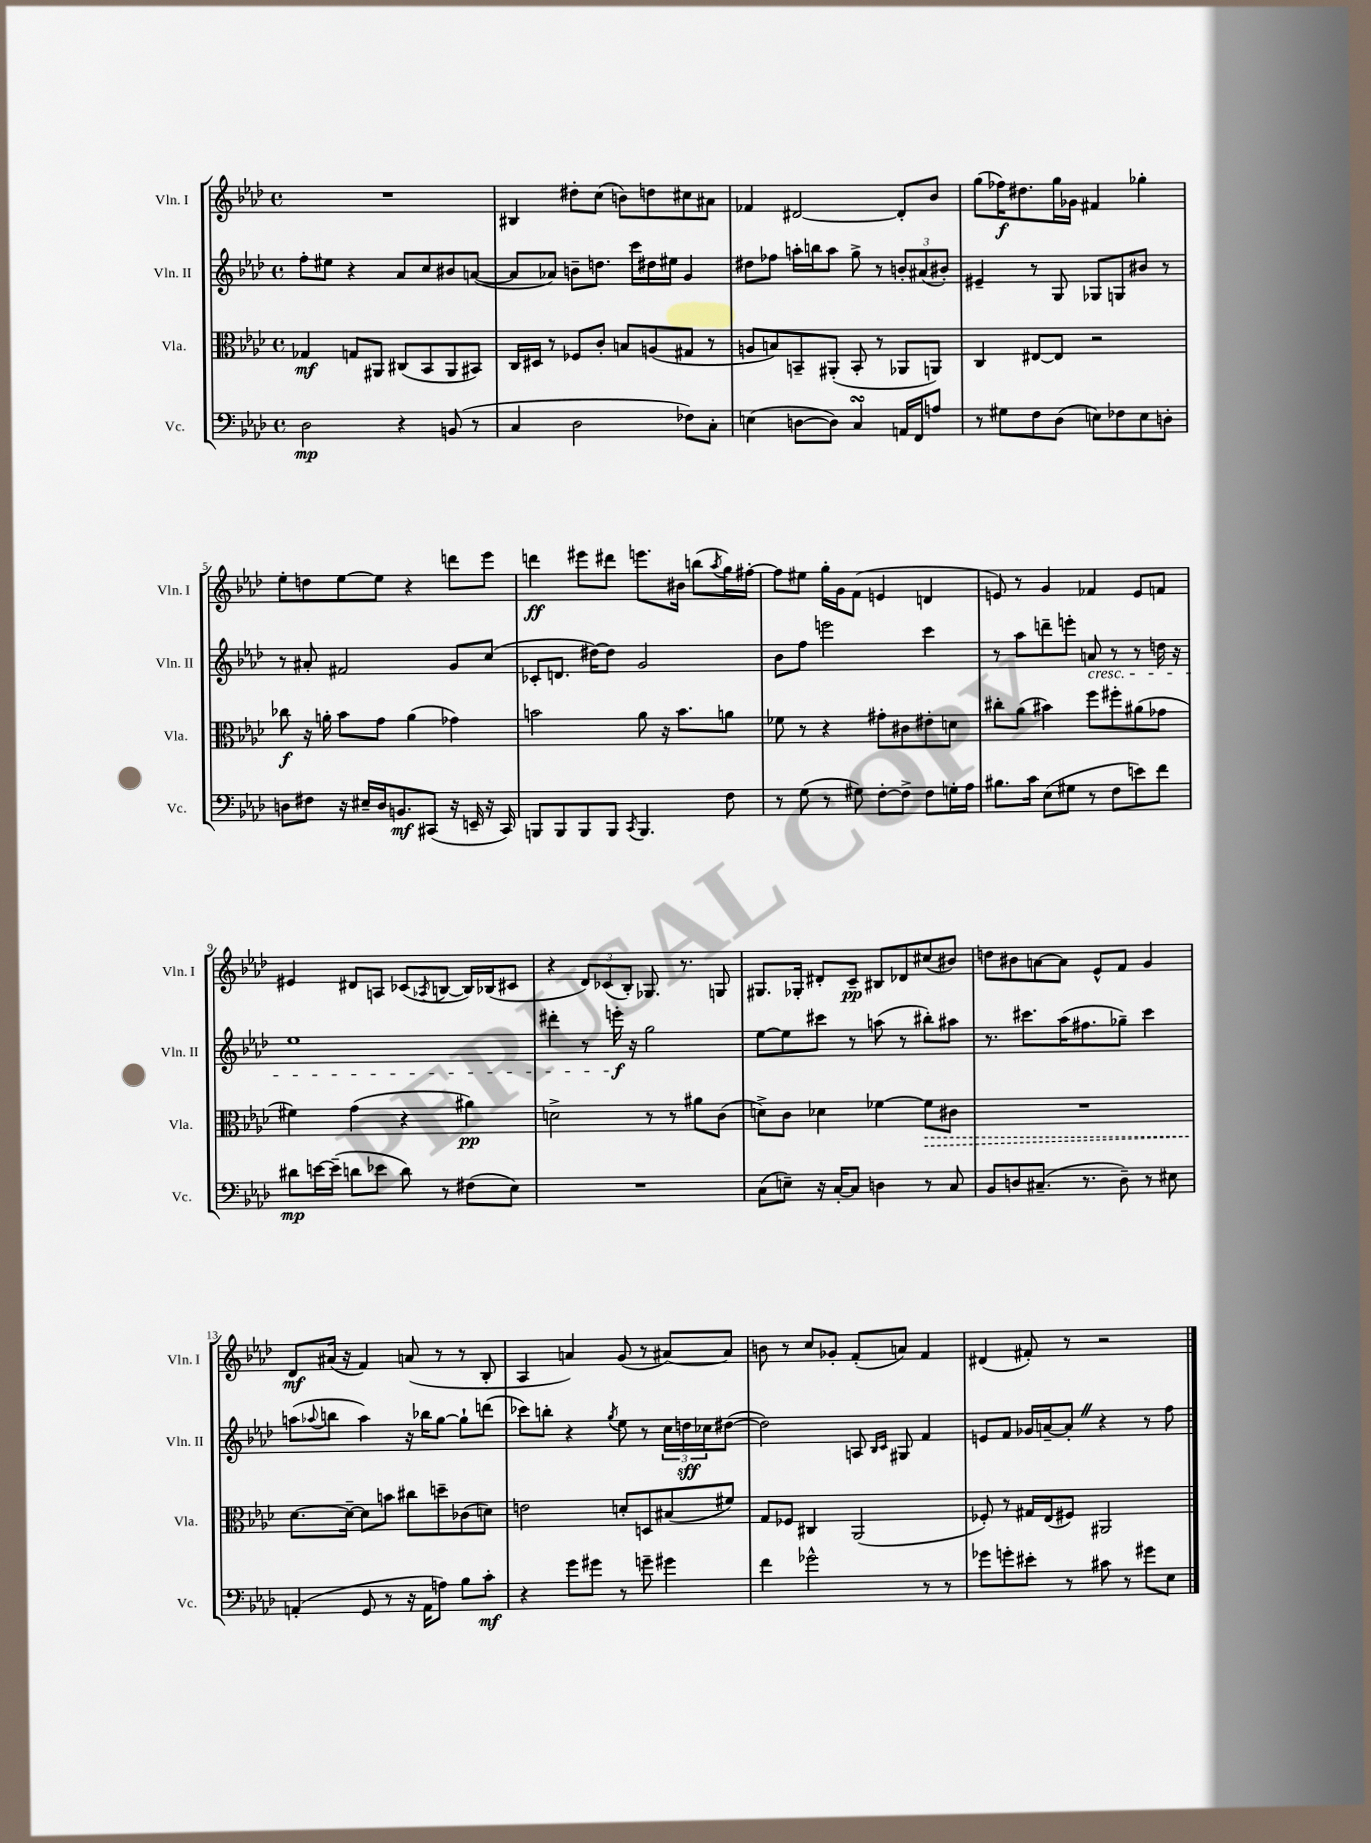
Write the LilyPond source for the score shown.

<<
\new StaffGroup <<
\new Staff = "s0" \with { instrumentName = "Vln. I" shortInstrumentName = "Vln. I" } {
    \clef treble \key aes \major \defaultTimeSignature \time 4/4
    R1 |
    bis4 dis''8-. c''8( b'8) d''8 cis''8 ais'8 |
    fes'4 dis'2~ dis'8-. bes'8 |
    g''8( fes''16\f) dis''8. g''16 ges'16 fis'4 ges''4-. |
    ees''8-. d''8 ees''8~ ees''8 r4 d'''8 ees'''8 |
    d'''4\ff eis'''8 dis'''8 e'''8. bis'16 b''8( \acciaccatura { aes''8 } g''16) fis''16~-. |
    fis''8 eis''8 g''16-. g'16 f'8( e'4 d'4 |
    e'8) r8 g'4 fes'4 e'8 f'8 |
    eis'4 dis'8 a8 ces'8( \acciaccatura { aes8 } b8~ b16) bes16( cis'8 |
    r4 \tuplet 3/2 { des'8) ces'8( bes8-.) } ges8. r8. g8 |
    gis8. ges16-. dis'8-. c'8--\pp bis8 des'8 cis''8( bis'8) |
    d''8 bis'8 a'8~ a'8 ees'8-^ f'8 g'4 |
    des'8\mf ais'16( r16 f'4) a'8( r8 r8 bes8-. |
    aes4 a'4) g'8( r8 ais'8~) ais'8 |
    b'8 r8 c''8 ges'8-. f'8-.( a'8) f'4 |
    dis'4( fis'8-.) r8 r2 \bar "|." |
}
\new Staff = "s1" \with { instrumentName = "Vln. II" shortInstrumentName = "Vln. II" } {
    \clef treble \key aes \major \defaultTimeSignature \time 4/4
    f''8-. eis''8 r4 aes'8 c''8 bis'8 a'8~( |
    a'8 aes'8) b'8-- d''8. c'''16 dis''16 eis''16 g'4 |
    dis''8 fes''8 a''16-. b''16 a''8 g''8-> r8 \tuplet 3/2 { b'8-. ais'8( bis'8-.) } |
    eis'4-- r8 g8 ges8 g8 bis'8 r8 |
    r8 ais'8-. fis'2 g'8 c''8( |
    ces'8-. d'8. dis''16~) dis''8 g'2 |
    bes'8 f''8 e'''2 c'''4 |
    r8 aes''8 d'''8-- e'''8-. a'8\cresc r8 r8 d''16 r16 |
    ees''1 |
    dis'''4-. r8 e'''16-.\f\! r16 g''2 |
    ees''8~ ees''8 cis'''8 r8 a''8( r8 bis''8-.) ais''8 |
    r8. cis'''8. aes''16( fis''8. ges''8--) cis'''4 |
    a''8( \appoggiatura { aes''8 } b''8 aes''4) r16 bes''16 g''8~ g''8-! d'''8( |
    ces'''8) b''8-. r4 \acciaccatura { g''8 } ees''8 r8 \tuplet 3/2 { c''16 d''16\sff ces''16 } dis''8~( |
    dis''2) a8 \grace { bes16 c'16 } gis8 f'4 |
    e'8 f'8 ges'16 a'16~-- a'8-. \once \override BreathingSign.text = \markup { \musicglyph "scripts.caesura.straight" } \breathe r4 r8 f''8 \bar "|." |
}
\new Staff = "s2" \with { instrumentName = "Vla." shortInstrumentName = "Vla." } {
    \clef alto \key aes \major \defaultTimeSignature \time 4/4
    ges4\mf g8 ais,8 cis8( bes,8 ais,8 bis,8) |
    c16 dis16 r8 fes8 c'8-. b8 a8( gis8 r8 |
    a8 b8) b,8-- ais,8-.( b,8-. r8 aes,8 a,8) |
    c4 eis8~ eis8 r2 |
    ces''8\f r16 a'16-. bes'8 g'8 a'4( ges'4) |
    b'2 aes'8 r16 b'8. a'8 |
    fes'8 r8 r4 gis'8-. cis'8 eis'8-. d'8 |
    cis''8-. aes'8( bis'4) f''8 fis''8-. ais'8( ges'8 |
    fis'4) g'4( r4 ais'4\pp) |
    d'2-> r8 r8 ais'8 c'8( |
    d'8->) c'8 des'4 fes'4~ \once \override Hairpin.style = #'dashed-line fes'8\> cis'8 |
    R1 |
    des'8.~\! des'16~-- des'8 b'8 cis''8 d''8-- ces'8( d'8) |
    e'2 d'8-. d8 bis8( fis'8) |
    g8 fes8 cis4 aes,2( |
    fes8-.) r8 gis16 ees16( fis8) ais,2 \bar "|." |
}
\new Staff = "s3" \with { instrumentName = "Vc." shortInstrumentName = "Vc." } {
    \clef bass \key aes \major \defaultTimeSignature \time 4/4
    des2\mp r4 b,8( r8 |
    c4 des2 fes8) c8-. |
    e4( d8~ d8) c4\turn a,16 f,16 a8 |
    r8 gis8 f8 des8( e8) fes8 e8 d8-. |
    d8 fis8 r16 eis16-- d16 b,8.\mf cis,8( r16 e,16-- r16 cis,16) |
    b,,8 b,,8 b,,8 b,,8 \acciaccatura { c,8 } b,,4. f8 |
    r8 g8( r8 gis8) f8~-. f8-> f8 g16-. aes16 |
    bis8. c'16 ees8( gis8 r8 f8 e'8) f'8 |
    dis'8\mp e'16~ e'16--( d'8 ees'8 d'8) r8 fis8( ees8) |
    R1 |
    c8( e8--) r16 c16~-. c8 d4 r8 c8 |
    bes,8 d8 cis8.--( r8. d8--) r8 eis8 |
    a,4-.( g,8 r8 r16 a,16 a8) bes8 c'8-.\mf |
    r4 g'8 gis'8 r8 g'8-- gis'4 |
    f'4 ges'2-^ r8 r8 |
    ges'8 g'8-. eis'8-. r8 cis'8 r8 gis'8 ees8 \bar "|." |
}
>>
>>
